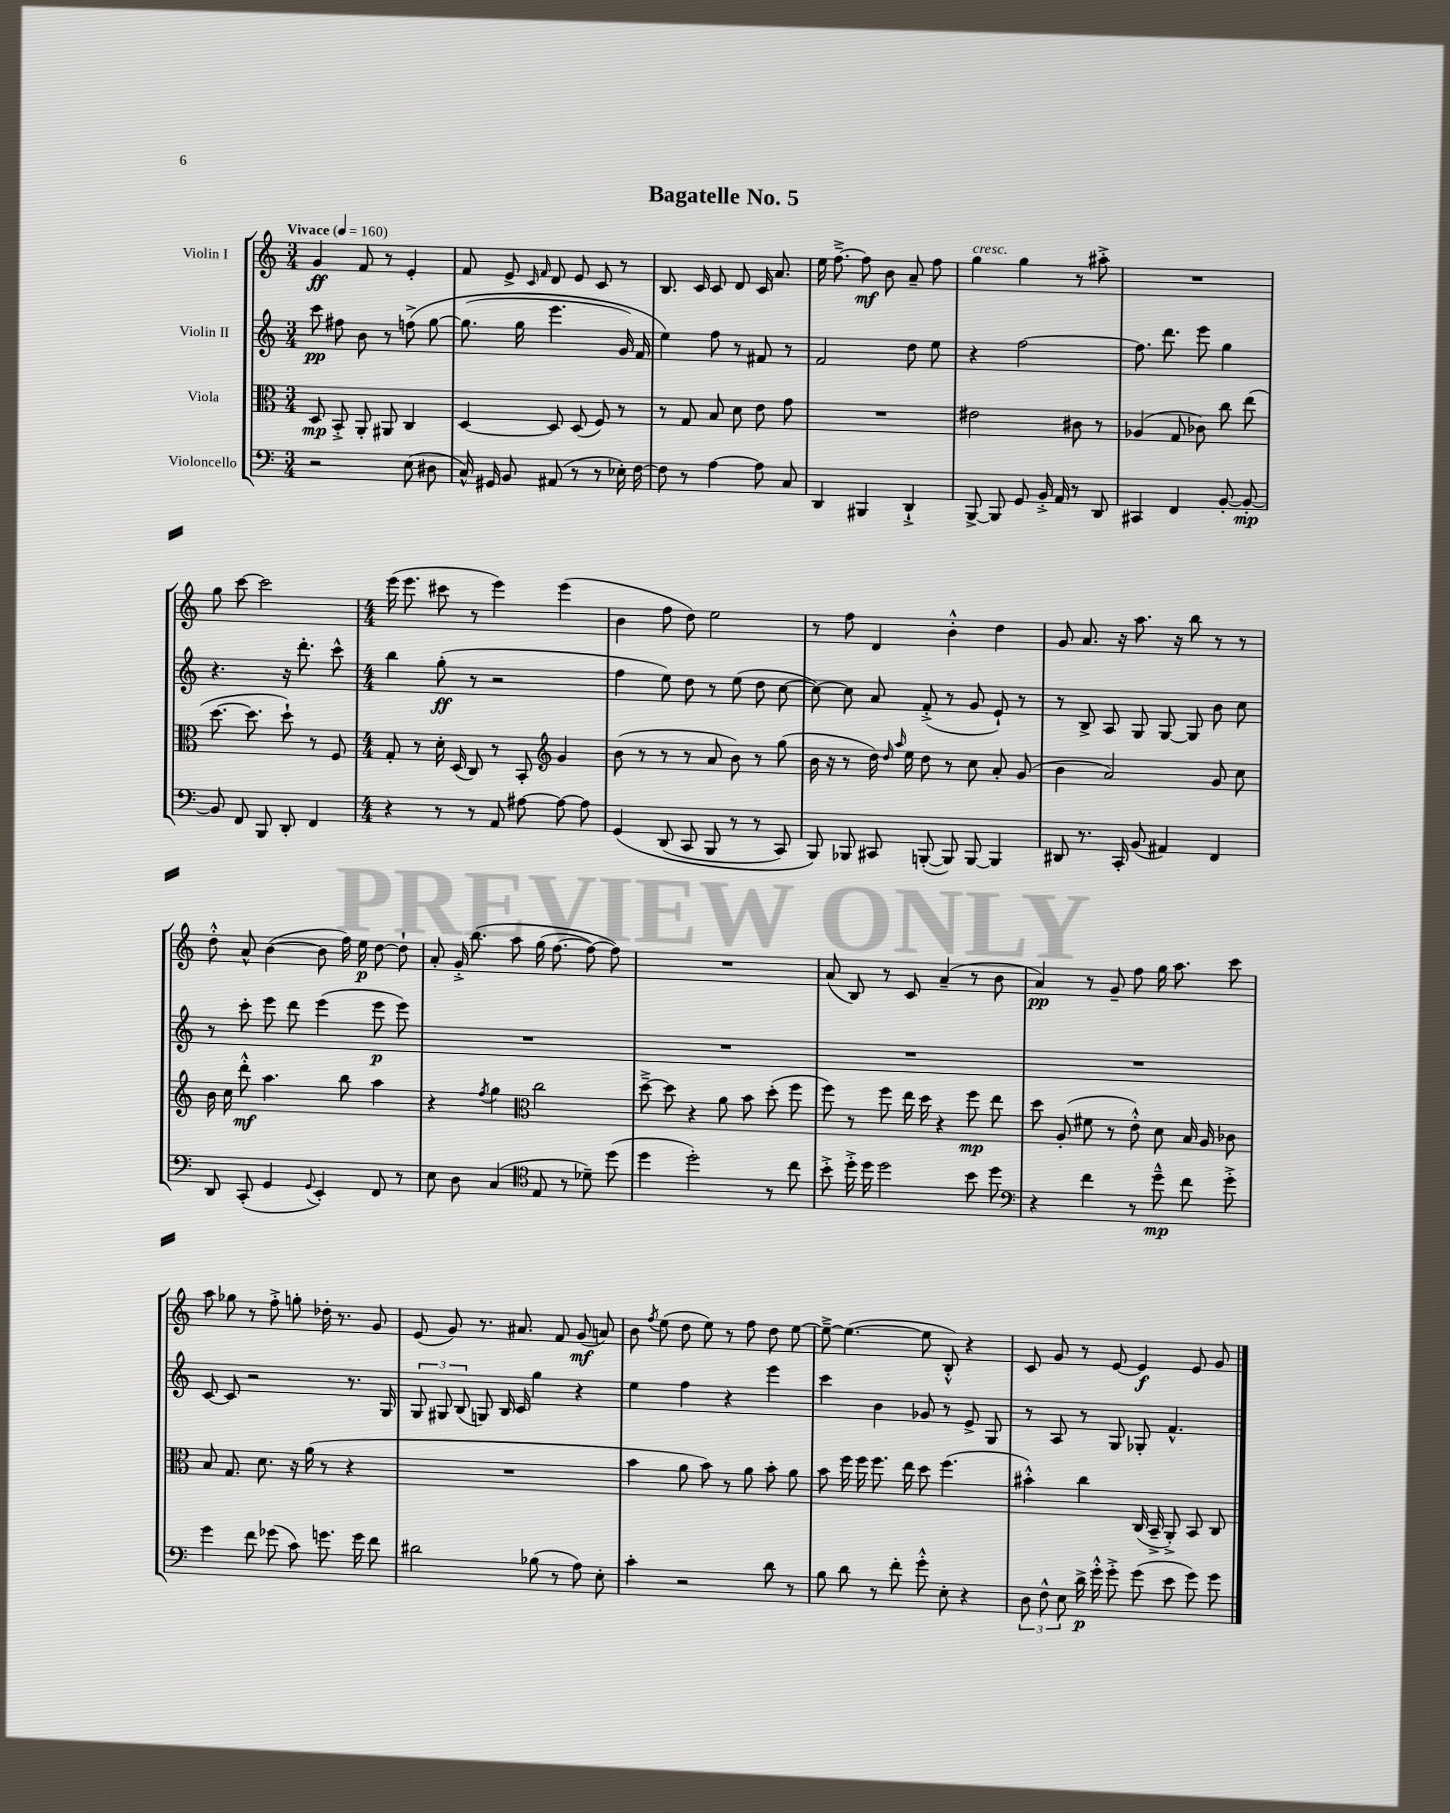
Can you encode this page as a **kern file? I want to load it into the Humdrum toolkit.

**kern	**kern	**kern	**kern
*staff4	*staff3	*staff2	*staff1
*clefF4	*clefC3	*clefG2	*clefG2
*k[]	*k[]	*k[]	*k[]
*M3/4	*M3/4	*M3/4	*M3/4
*MM160	*MM160	*MM160	*MM160
2r	8D	8ccc	4g
.	8BB'^	8ff#	.
.	8AA'	8b	8f
.	8AA#	8r	8r
(8E	4C	&(8ff^	4e'
8D#	.	[8gg	.
=	=	=	=
16C^^)	[4D	(8.gg]	8f
16GG#	.	.	.
8BB	.	.	8e^
.	.	16gg	.
.	.	.	16qqc
.	.	.	16qqf
(8AA#	8D]	4.eee	8d
8r	(8D	.	8e
8r	8F)	.	8c
16E-')	8r	16g)	8r
[16F	.	16f	.
=	=	=	=
8F]	8r	4ee&)	8.B
8r	8G	.	.
.	.	.	16c
[4A	8B	8ff	8c
.	8d	8r	8d
8A]	8e	8f#	16c
.	.	.	8.a
8C	8g	8r	.
=	=	=	=
4DD	2.r	2f	16ee
.	.	.	[8.ff~^
4BBB#	.	.	8ff]
.	.	.	8b
4DD`^	.	8dd	8a~
.	.	8ee	8ff
=	=	=	=
[8BBB^	2e#	4r	4gg
8BBB]	.	.	.
8GG	.	[2ff	4gg
16BB'^	.	.	.
16AA	.	.	.
8r	8c#	.	8r
8DD	8r	.	8aa#'^
=	=	=	=
4CC#	(4A-	8.ff]	2.r
.	.	8.ddd	.
4FF	8G	.	.
.	8c-)	8eee	.
[8BB'	8cc	4gg	.
8BB'_	(8ee	.	.
=	=	=	=
8BB]	[8.dd	4.r	8gg
8FF	.	.	[8ccc
.	8.dd]	.	.
8BBB	.	.	2ccc]
8DD'	8dd`)	16r	.
.	.	8.ddd'	.
4FF	8r	.	.
.	8F	8ccc^^	.
=	=	=	=
*M4/4	*M4/4	*M4/4	*M4/4
4r	8G'	4bb	(16eee
.	.	.	8.eee
.	8r	.	.
8r	16d'	(8gg'	8ccc#
.	(16D	.	.
8r	8C)	8r	8r
8AA	8r	2r	4eee)
[8A#	8BB'	.	.
*	*clefG2	*	*
8A#_	4g	.	(4eee
8A#]	.	.	.
=	=	=	=
&(4GG	(8b	4ff	4b
.	8r	.	.
(8DD	8r	8ee)	8ff
8CC	8r	8dd	8dd)
8BBB	8a	8r	2ee
8r	8b)	(8ee	.
8r	8r	8dd	.
8CC)	(8gg	[8cc	.
=	=	=	=
8BBB&)	16b	8cc_)	8r
.	16r	.	.
8BBB-	8r	8cc]	8ff
8CC#	16dd)	8a	4d
.	16qqdd	.	.
.	16qqaa	.	.
.	16ee	.	.
([8BBB'	8dd	(8f'^	.
8BBB])	8r	8r	4b'^^
[8BBB	8cc	8g	.
4BBB]	8a'	8e`)	4dd
.	(8g	8r	.
=	=	=	=
8DD#	4b	8r	8g
8.r	.	8B^	8.a
.	2a)	8A	.
16CC'	.	.	16r
(8BB	.	8G	8.aa
4AA#)	.	[8G	.
.	.	.	16r
.	.	8G]	8bb
4FF	8g	8b	8r
.	8cc	8cc	8r
=	=	=	=
8DD	16b	8r	8dd'^^
.	16cc	.	.
(8CC'	8ddd'^^	8ccc'	8a^^
4GG	4.aa	8eee	([4b
.	.	8ddd	.
8qqGG	.	.	.
4EE')	.	(4eee	8b]
.	8bb	.	16ff)
.	.	.	16ee
8FF	4aa	8eee	[8dd
8r	.	8eee)	8dd`]
=	=	=	=
8E	4r	1r	8a'
8D	.	.	16g'^
.	.	.	&(8.bb
.	8qff	.	.
(4C	4gg	.	.
.	.	.	8aa
*clefC4	*clefC3	*	*
8E	2cc	.	(16gg
.	.	.	[8.ff
8r	.	.	.
8d-~)	.	.	8ff_)
(8dd	.	.	8ff]&)
=	=	=	=
4dd	[8dd~^	1r	1r
.	8dd]	.	.
2dd')	4r	.	.
.	8a	.	.
.	8b	.	.
8r	(8dd'	.	.
8cc	8ff	.	.
=	=	=	=
8b'^	8ff)	1r	(8a
16dd'^	8r	.	8B)
16dd	.	.	.
2dd	8ff	.	8r
.	16ee	.	8c
.	16dd	.	.
.	4r	.	(4a~
8b	8ff	.	8r
8dd	8ee	.	8b
=	=	=	=
*clefF4	*	*	*
4r	8dd	1r	4a)
.	(8A'	.	.
4f	8f#	.	8r
.	8r	.	8g~
8r	8e'^^)	.	8ff
8g~^^	8d	.	16gg
.	.	.	8.aa
8f	16B	.	.
.	16A	.	.
8g'^	8c-	.	8ccc
=	=	=	=
4g	8B	[8c	8aa
.	8.G	8c]	8gg-
8f	.	2r	8r
.	8.d	.	.
(8g-	.	.	8ff'^
8c)	16r	.	8gg'
.	(16a	.	.
8.g	8r	.	16dd-'
.	.	.	8.r
.	4r	8.r	.
16g	.	.	.
8f	.	.	8g
.	.	16G	.
=	=	=	=
2d#	1r	12G	(8e
.	.	12G#	.
.	.	.	8g)
.	.	(12B	.
.	.	8G)	8.r
.	.	16B	.
.	.	16c	8.a#
(8B-	.	4gg	.
8r	.	.	8f
8A)	.	4r	(8g
8E'	.	.	8a)
=	=	=	=
4c'	4b	4ee	8b
.	.	.	8qff
.	.	.	(8ee
2r	8a	4ff	8dd
.	8b)	.	8ee)
.	8r	4r	8r
.	8a	.	8ff
8d	8b'	4eee	8dd
8r	8a	.	[8ee
=	=	=	=
8B	8b	4ccc	8ee~^_
8d	16ff	.	(4.ee_
.	16ff	.	.
8r	8.ff	4b	.
8f'	.	.	.
.	16ee	.	.
8g'^^	8dd	8g-	8ee]
8E'	(4.ff	8r	8B'^^)
4r	.	8e^	4r
.	.	8G	.
=	=	=	=
12D	4b#'^^)	8r	8c
12F^^	.	.	.
.	.	8A	8g
12E	.	.	.
16d^	4cc	8r	8r
16g'^^	.	.	.
8g'^	.	8G	[8e
(8g	(16C	8G-'	4e]
.	16BB~^	.	.
8e	8AA'^)	4.f^^	.
8g)	8BB	.	8e
8g	8C	.	8g
==	==	==	==
*-	*-	*-	*-
